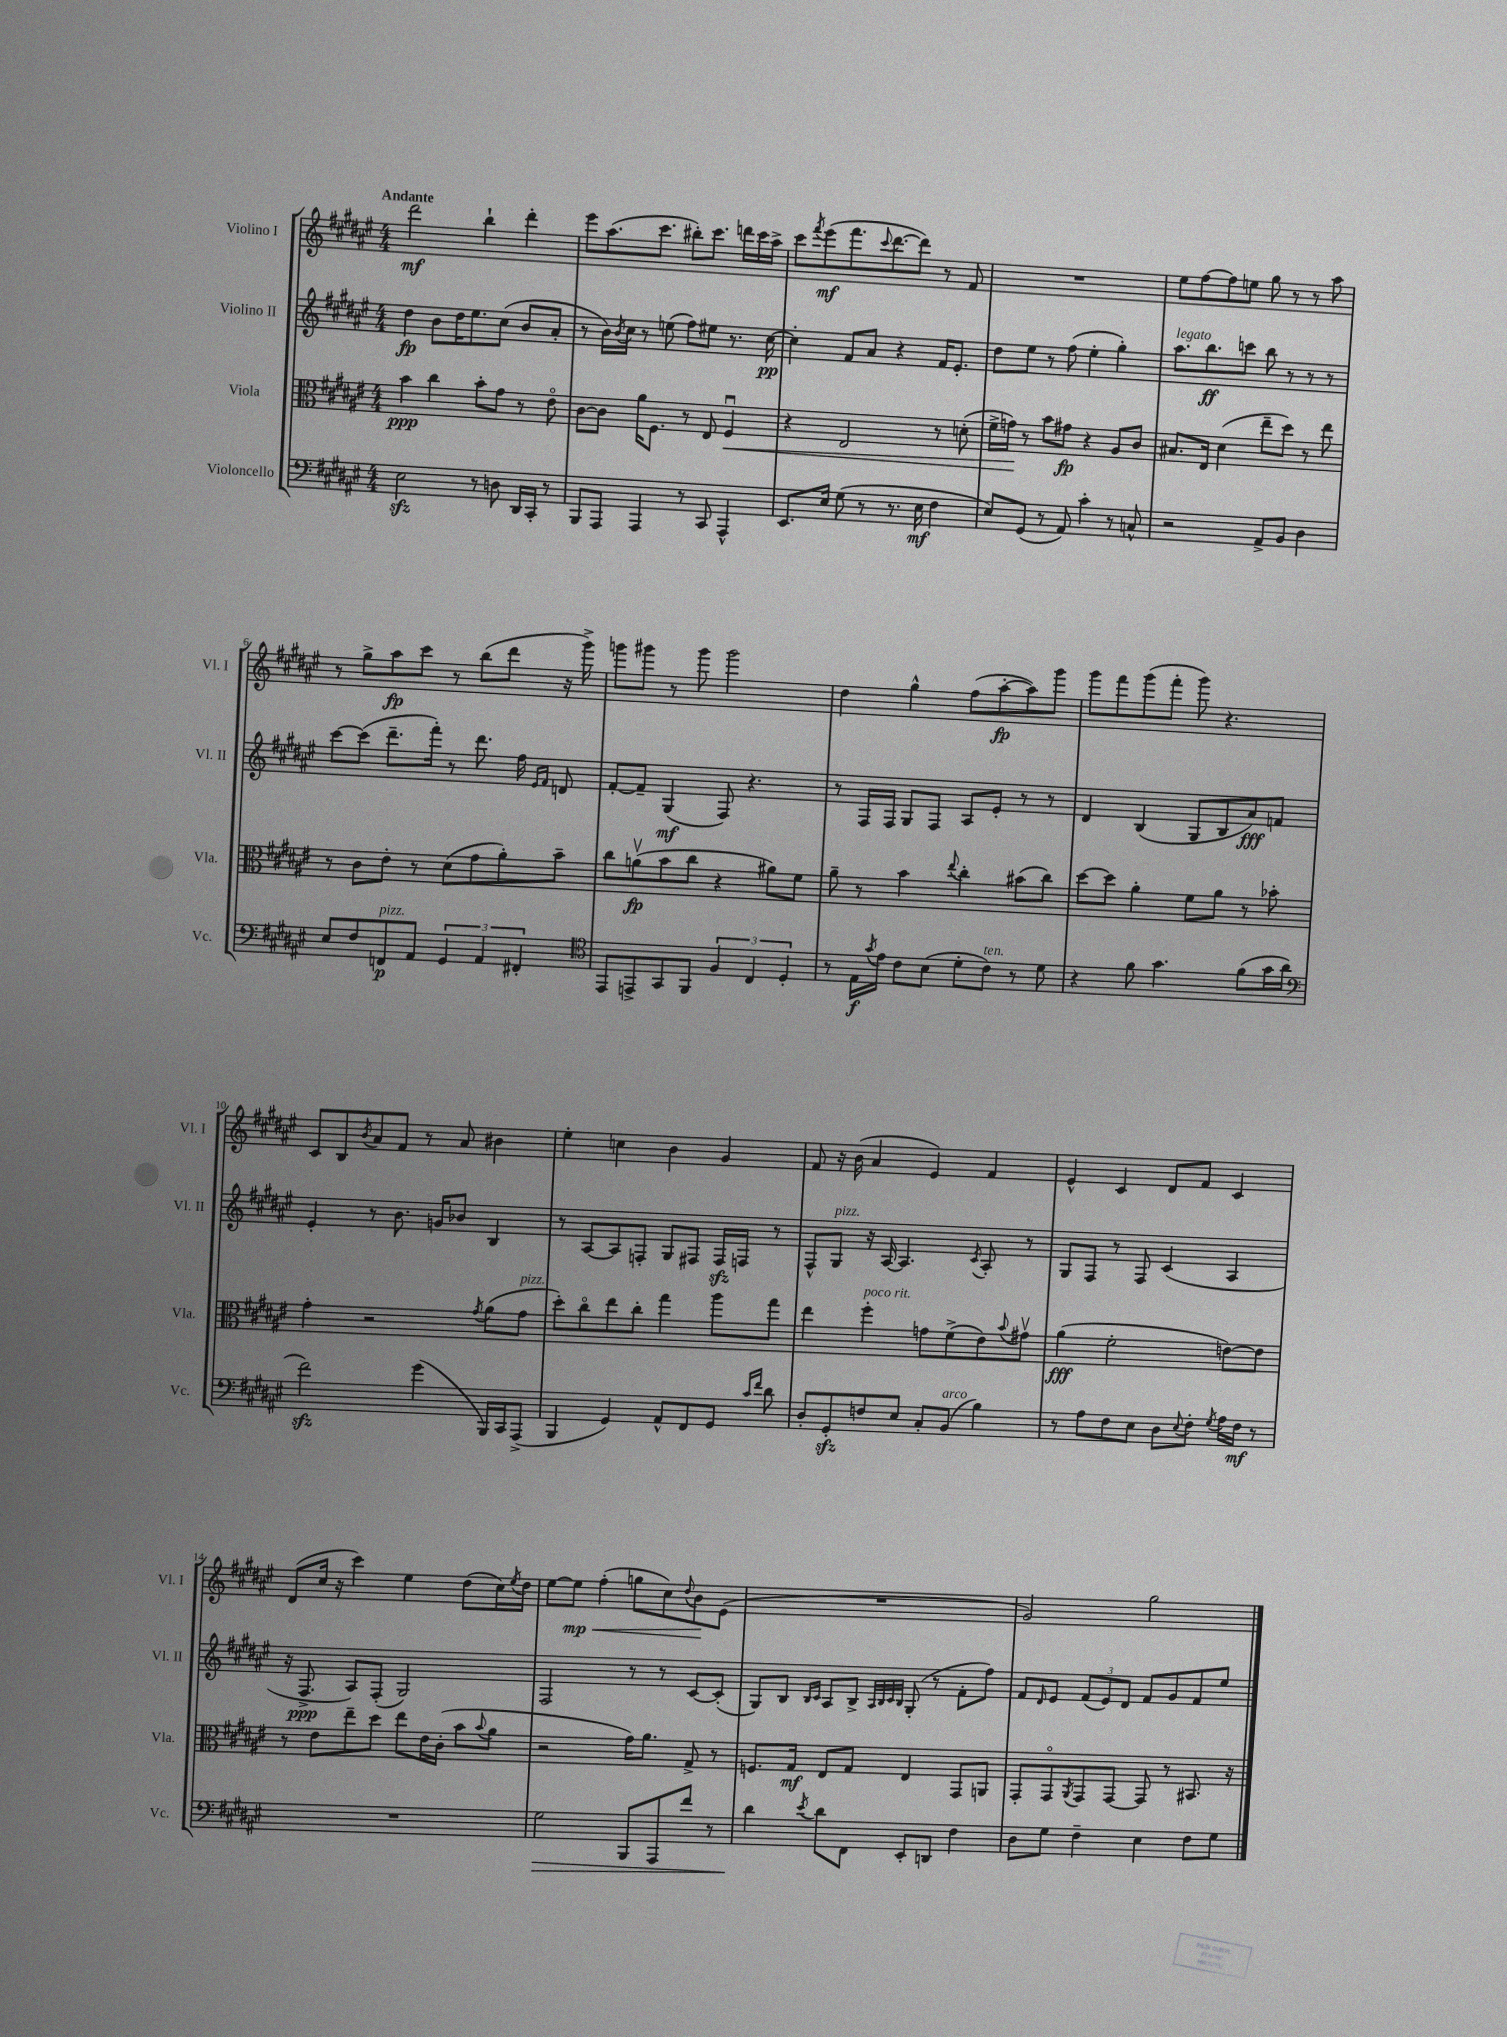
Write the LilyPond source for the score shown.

<<
\new StaffGroup <<
\new Staff = "s0" \with { instrumentName = "Violino I" shortInstrumentName = "Vl. I" } {
    \clef treble \key fis \major \numericTimeSignature \time 4/4 \tempo "Andante"
    dis'''2\mf b''4-! dis'''4-. |
    eis'''8 ais''8.( cis'''8. bis''8-.) cis'''8. d'''16 cis'''16 ais''16-> |
    cis'''8 \acciaccatura { fis'''8 } eis'''8\mf( fis'''8. \appoggiatura { cis'''8 } dis'''8.~ dis'''8) r8 fis'8 |
    R1 |
    eis''8 fis''8~ fis''8 e''8 gis''8 r8 r8 ais''8 |
    r8 gis''8-> ais''8\fp cis'''8 r8 b''8( dis'''8 r16 gis'''16->) |
    g'''8 gis'''8 r8 gis'''8 gis'''2 |
    dis''4 gis''4-^ fis''8( ais''8~-.\fp ais''8) gis'''8 |
    gis'''8 fis'''8 gis'''8( fis'''8-. gis'''8) r4. |
    cis'8 b8 \acciaccatura { b'8 } ais'8 fis'8 r8 ais'8 bis'4 |
    eis''4-. c''4 b'4 gis'4 |
    fis'8 r16 b'16( ais'4 eis'4) fis'4 |
    eis'4-^ cis'4 dis'8 fis'8 cis'4 |
    dis'8( cis''16 r16 cis'''4) eis''4 dis''8( cis''16) \acciaccatura { eis''8 } dis''16 |
    eis''8~ eis''8\mp\< fis''4-.( g''8 cis''8) \appoggiatura { dis''8 } b'8\! eis'8( |
    R1 |
    gis'2) gis''2 \bar "|." |
}
\new Staff = "s1" \with { instrumentName = "Violino II" shortInstrumentName = "Vl. II" } {
    \clef treble \key fis \major \numericTimeSignature \time 4/4
    dis''4\fp b'8 dis''16 eis''8. cis''8( b'8 ais'8-. |
    r8 b'16) \acciaccatura { b'8 } cis''16 r8 e''8( fis''8) eis''8 r8. cis''16~\pp |
    cis''4-. fis'8 ais'8 r4 fis'16 eis'8.-. |
    dis''8 eis''8 r8 fis''8( eis''4-. gis''4-.) |
    ais''8.^\markup { \italic "legato" } b''8.\ff c'''8 b''8 r8 r8 r8 |
    cis'''8~ cis'''8( dis'''8.-- fis'''16-.) r8 dis'''8. fis''16 \grace { eis'16 fis'16 } d'8 |
    fis'8~-. fis'8-- gis4\mf( fis8) r4. |
    r8 fis16 fis16 gis8 fis8 ais8 eis'8-. r8 r8 |
    dis'4 b4( gis8 b8 ais'8\fff) f'8 |
    eis'4-. r8 b'8. g'16 bes'8 b4 |
    r8 ais8~ ais8 f8-. gis8 fis8 fis16\sfz f16 r8 |
    fis8-^ gis8^\markup { \italic "pizz." } r16 ais16~ ais4. \acciaccatura { cis'8 } ais8-. r8 |
    gis8 fis8 r8 fis8 cis'4( ais4 |
    r16 fis8.->\ppp ais8) fis8-.( gis2) |
    fis2 r8 r8 cis'8~ cis'8-.( |
    gis8) b8 \grace { b16 cis'16 } ais8 b8-> \grace { ais32 b32 cis'32 b32 } gis8-.( r8 fis'8-. fis''8) |
    fis'8 \grace { dis'16 } eis'8 \tuplet 3/2 { fis'8( eis'8) dis'8 } fis'8 gis'8 fis'8 eis''8 \bar "|." |
}
\new Staff = "s2" \with { instrumentName = "Viola" shortInstrumentName = "Vla." } {
    \clef alto \key fis \major \numericTimeSignature \time 4/4
    b'4\ppp cis''4 b'8-. gis'8 r8 eis'8\flageolet |
    cis'8~ cis'8 ais'16 fis8. r8 eis8 fis4\downbow\< |
    r4 eis2 r8 d'8-.( |
    fis'16-> g'16\!) r8 b'8 gis'8\fp r4 ais8 cis'8 |
    bis8. eis16 dis'4( eis''8-- dis''8) r8 eis''8 |
    r8 cis'8 eis'8-. r8 dis'8( gis'8 ais'8-.) b'8-- |
    cis''8 a'8\upbow\fp( b'8 cis''8 r4 ais'8) fis'8 |
    ais'8-- r8 b'4 \appoggiatura { eis''8 } cis''4-. bis'8( cis''8) |
    dis''8~ dis''8 ais'4-. fis'8 ais'8 r8 bes'8-. |
    gis'4-. r2 \acciaccatura { gis'8 } ais'8( gis'8^\markup { \italic "pizz." } |
    dis''8-.) cis''8\flageolet eis''8 cis''8-. gis''4 ais''8 gis''8 |
    eis''4 fis''4-.^\markup { \italic "poco rit." } g'8 fis'8->( eis'8) \appoggiatura { b'8 } gis'8\upbow |
    ais'4\fff( fis'2-. e'8~) e'8 |
    r8 eis'8 eis''8-- dis''8 eis''8 eis'16 cis'16-.( b'8 \appoggiatura { b'8 } ais'8 |
    r2 gis'16) ais'8. gis8-> r8 |
    f8. gis16\mf eis8 gis8 eis4 gis,8 a,8 |
    gis,8-. gis,8\flageolet \acciaccatura { ais,8 } gis,8 gis,8~ gis,8 r8 bis,8. r16 \bar "|." |
}
\new Staff = "s3" \with { instrumentName = "Violoncello" shortInstrumentName = "Vc." } {
    \clef bass \key fis \major \numericTimeSignature \time 4/4
    eis2\sfz r8 d8 dis,16 cis,16-. r8 |
    b,,8 ais,,8 ais,,4 r8 cis,8 ais,,4-^ |
    eis,8. eis16 gis8( r8 r8. eis16\mf fis4 |
    eis8) gis,8( r8 ais,8) cis'4-. r8 c8-^ |
    r2 ais,8-> b,8 dis4 |
    eis8 fis8 f,8\p^\markup { \italic "pizz." } ais,8 \tuplet 3/2 { gis,4 ais,4 fis,4-. } |
    \clef tenor eis,8 e,8-> gis,8 fis,8 \tuplet 3/2 { fis4 cis4 dis4-. } |
    r8 eis16\f \acciaccatura { gis'8 } eis'16 cis'8 b8( dis'8-. cis'8^\markup { \italic "ten." }) r8 dis'8 |
    r4 fis'8 gis'4. fis'8( gis'16 ais'16 |
    \clef bass fis'2\sfz) gis'4( b,,16) cis,16 ais,,8->( |
    b,,4 gis,4) ais,8-^ fis,8 gis,8 \grace { cis'16 fis'16 } dis'8 |
    dis8-. gis,8-.\sfz f8 eis8 cis8-. b,8^\markup { \italic "arco" }( b4) |
    r8 ais8 fis8 eis8 dis8 \appoggiatura { eis8 } fis8-. \acciaccatura { gis8 } ais16 fis16\mf r8 |
    R1 |
    gis2\> b,,8 ais,,8 fis'8 r8 |
    dis'4\! \acciaccatura { eis'8 } dis'8 fis,8 eis,8-. d,8 fis4 |
    dis8 gis8 fis4-- eis4 fis8 gis8 \bar "|." |
}
>>
>>
